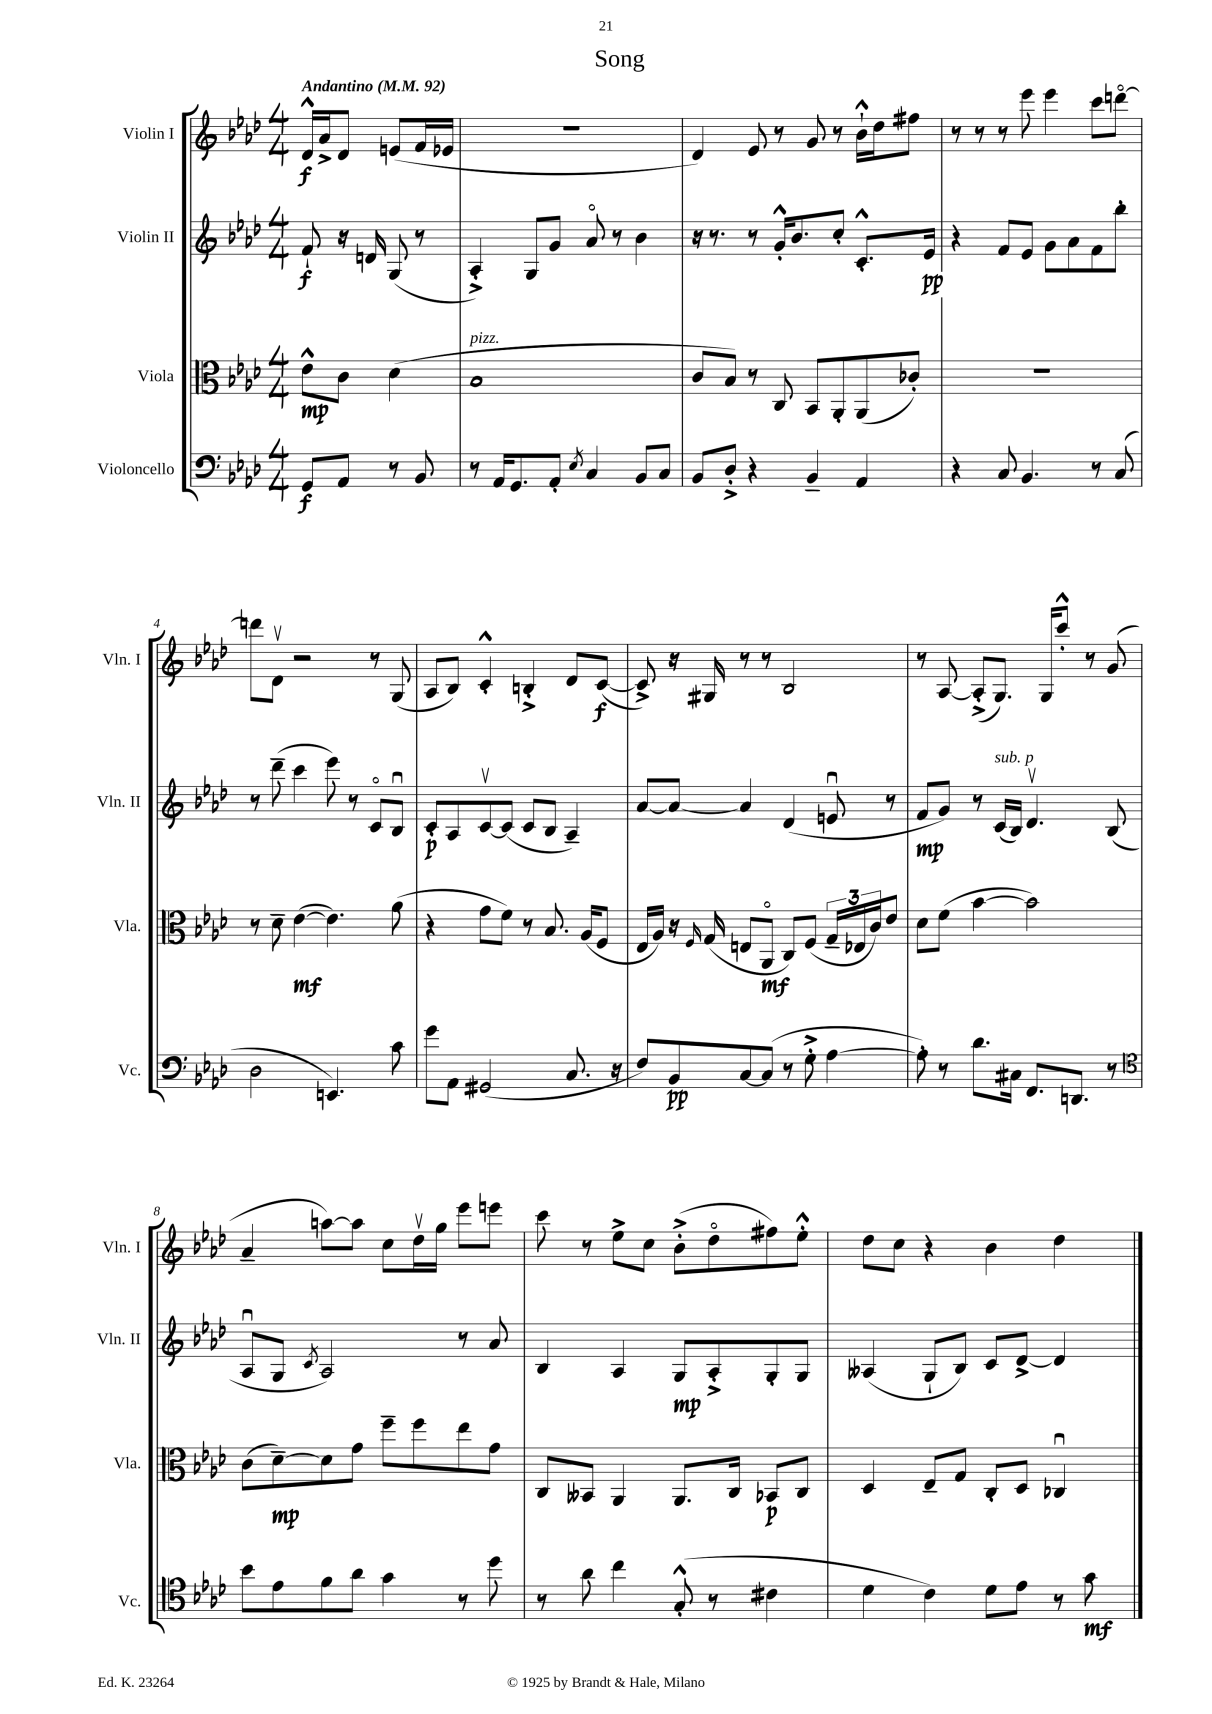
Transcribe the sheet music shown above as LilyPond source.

\header { title = "Song" }
<<
\new StaffGroup <<
\new Staff = "s0" \with { instrumentName = "Violin I" shortInstrumentName = "Vln. I" } {
    \clef treble \key aes \major \numericTimeSignature \time 4/4 \partial 2 \tempo "Andantino" 4 = 92
    des'16-^\f aes'16-> des'8 e'8( f'16 ees'16 |
    R1 |
    des'4) ees'8 r8 g'8 r8 bes'16-!-^ des''16 fis''8 |
    r8 r8 r8 ees'''8 ees'''4 c'''8 d'''8~\flageolet |
    d'''8 des'8\upbow r2 r8 g8( |
    aes8 bes8) c'4-.-^ b4-.-> des'8 c'8~\f( |
    c'8->) r16 gis16 r8 r8 bes2 |
    r8 aes8~ aes8-.->( g8.) g16 c'''8-.-^ r8 g'8( |
    aes'4-- a''8~) a''8 c''8 des''16\upbow g''16 ees'''8 e'''8 |
    c'''8 r8 ees''8-> c''8 bes'8-.->( des''8\flageolet fis''8) ees''8-.-^ |
    des''8 c''8 r4 bes'4 des''4 \bar "|." |
}
\new Staff = "s1" \with { instrumentName = "Violin II" shortInstrumentName = "Vln. II" } {
    \clef treble \key aes \major \numericTimeSignature \time 4/4 \partial 2
    f'8-!\f r16 d'16 g8( r8 |
    aes4-.->) g8 g'8 aes'8\flageolet r8 bes'4 |
    r16 r8. r8 g'16-.-^ bes'8. c''8-. c'8.-.-^ ees'16\pp |
    r4 f'8 ees'8 g'8 aes'8 f'8 bes''8-. |
    r8 des'''8--( c'''4 ees'''8) r8 c'8\flageolet bes8\downbow |
    c'8-.\p aes8 c'8~\upbow c'8( c'8 bes8 aes4--) |
    aes'8~ aes'8~ aes'4 des'4( e'8\downbow r8 |
    f'8\mp g'8) r8 c'16^\markup { \italic "sub. p" }( bes16) des'4.\upbow bes8( |
    aes8\downbow g8 \acciaccatura { c'8 } aes2) r8 aes'8 |
    bes4 aes4 g8\mp aes8-.-> g8-. g8 |
    aeses4( g8-! bes8) c'8 des'8~-> des'4 \bar "|." |
}
\new Staff = "s2" \with { instrumentName = "Viola" shortInstrumentName = "Vla." } {
    \clef alto \key aes \major \numericTimeSignature \time 4/4 \partial 2
    ees'8-^\mp c'8 des'4( |
    bes1^\markup { \italic "pizz." } |
    c'8 bes8) r8 c8 bes,8 aes,8-. aes,8( ces'8-.) |
    R1 |
    r8 des'8-- ees'4~\mf( ees'4.) aes'8( |
    r4 g'8 f'8) r8 bes8. aes16( f8 |
    ees16 aes16) r16 \grace { f16 } g16( e8 aes,8\flageolet\mf c8) f8( \tuplet 3/2 { g16-- ees16 c'16) } ees'8 |
    des'8 f'8( bes'4~ bes'2) |
    c'8( des'8~--\mp) des'8 g'8 f''8-- f''8 ees''8 g'8 |
    c8 beses,8 aes,4 aes,8. c16 bes,8\p c8 |
    des4 ees8-- g8 c8-. des8 ces4\downbow \bar "|." |
}
\new Staff = "s3" \with { instrumentName = "Violoncello" shortInstrumentName = "Vc." } {
    \clef bass \key aes \major \numericTimeSignature \time 4/4 \partial 2
    g,8\f aes,8 r8 bes,8 |
    r8 aes,16 g,8. aes,8-. \acciaccatura { ees8 } c4 bes,8 c8 |
    bes,8 des8-.-> r4 bes,4-- aes,4 |
    r4 c8 bes,4. r8 c8( |
    des2 e,4.) c'8 |
    g'8 aes,8 gis,2( c8. r16 |
    f8) bes,8\pp c8~ c8( r8 g8-.-> aes4~ |
    aes8-.) r8 des'8. cis16 f,8. d,8. r8 |
    \clef tenor bes'8 ees'8 f'8 aes'8 g'4 r8 des''8 |
    r8 aes'8 c''4 g8-.-^( r8 cis'4 |
    des'4 c'4) des'8 ees'8 r8 g'8\mf \bar "|." |
}
>>
>>
